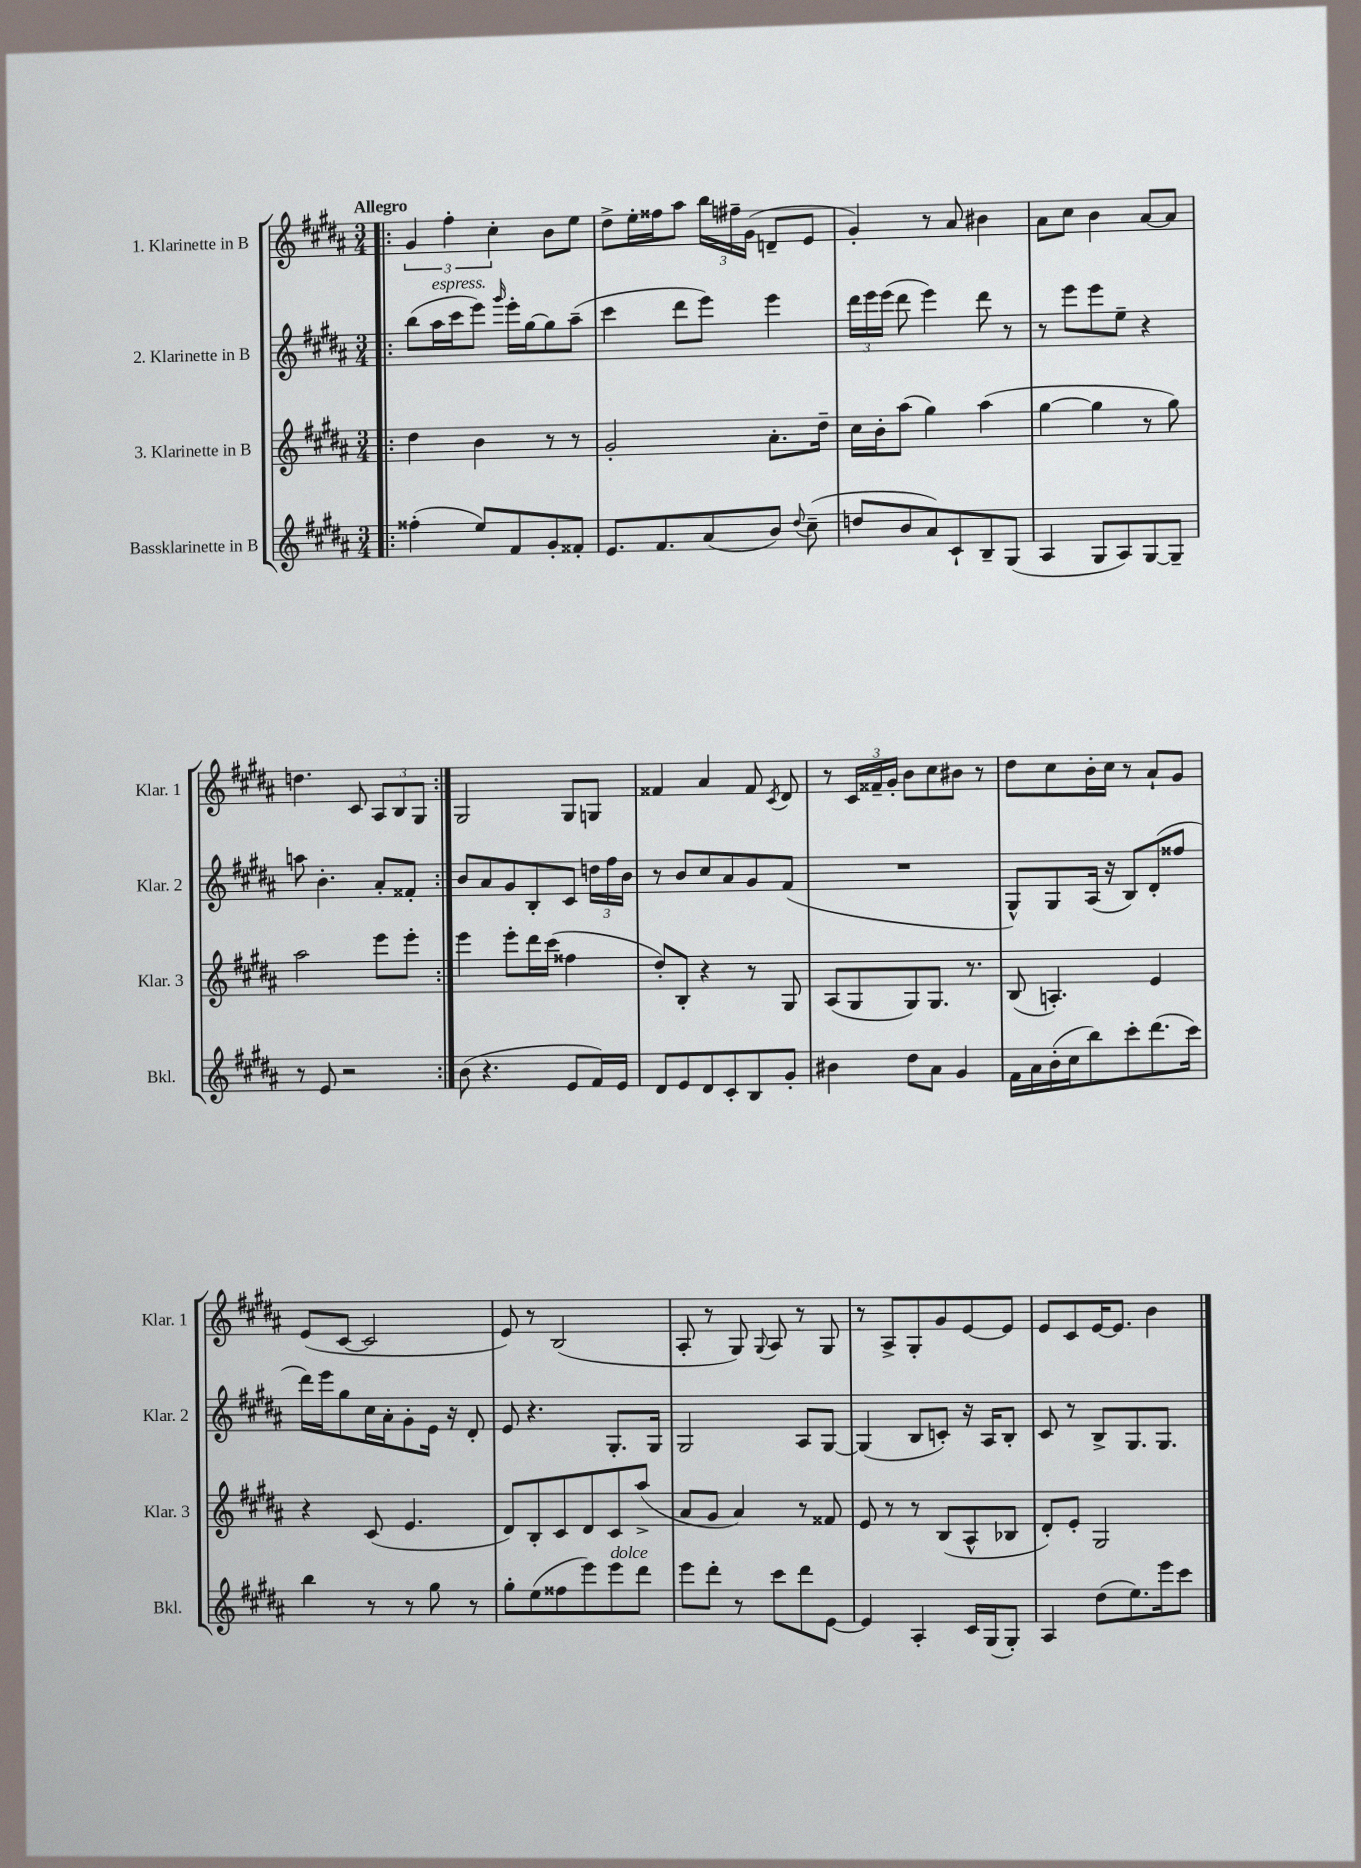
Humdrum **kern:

**kern	**kern	**kern	**kern
*part4	*part3	*part2	*part1
*staff4	*staff3	*staff2	*staff1
*I"Bassklarinette in B	*I"3. Klarinette in B	*I"2. Klarinette in B	*I"1. Klarinette in B
*I'Bkl.	*I'Klar. 3	*I'Klar. 2	*I'Klar. 1
*clefG2	*clefG2	*clefG2	*clefG2
*k[f#c#g#d#a#]	*k[f#c#g#d#a#]	*k[f#c#g#d#a#]	*k[f#c#g#d#a#]
*M3/4	*M3/4	*M3/4	*M3/4
=1!|:	=1!|:	=1!|:	=1!|:
!	!	!	!LO:TX:a:B:t=Allegro
(4ff##X'\	4dd#\	(8bb\L	6g#/
!	!	!LO:TX:a:i:t=espress.	!
.	.	16aa#\L	.
.	.	.	6ff#'\
.	.	16ccc#\J	.
8ee/L)	4b\	8eee\J)	.
.	.	.	6cc#'\
.	.	16qqggg#/	.
8f#/	.	16eee'\LL	.
.	.	[16gg#\J	.
8g#'/	8r	8gg#\]	8b\L
8f##X'/J	8r	(8aa#~\J	8ee\J
=2	=2	=2	=2
8.e/L	2g#'/	4ccc#\	8dd#^\L
.	.	.	16ee'\L
8.f#/	.	.	16ff##X\J
.	.	8ddd#\L	8aa#\J
(8a#/	.	8eee\J)	24bb\LL
.	.	.	24ff#X~\
.	.	.	(24g#\JJ
8b/J)	8.a#'\L	4eee\	8dn~/L
8qqdd#/	.	.	.
(8cc#~\	.	.	8e/J
.	16dd#~\Jk	.	.
=3	=3	=3	=3
8ddn/L	16cc#\LL	24ddd#\LL	4g#'/)
.	.	24eee\	.
.	16b'\J	.	.
.	.	(24eee\JJ	.
8b/	(8aa#\J	8ddd#\	.
8a#/)	4gg#\)	4eee\)	8r
8c#`/	.	.	8a#/
8B~/	(4aa#\	8ddd#\	4b#X\
(8G#/J	.	8r	.
=4	=4	=4	=4
4A#/	[4gg#\	8r	8a#\L
.	.	8eee\L	8cc#\J
8G#/L	4gg#\]	8eee\	4b\
8A#/)	.	8ee~\J	.
[8G#/	8r	4r	[8a#/L
8G#~/J]	8gg#\)	.	8a#/J]
!!LO:LB:g=z
=5	=5	=5	=5
8r	2aa#\	8aan\	4.ddn\
8e/	.	4.b'\	.
2r	.	.	.
.	.	.	8c#/
.	8eee\L	8a#'/L	12A#/L
.	.	.	12B/
.	8eee'\J	8f##X'/J	.
.	.	.	12G#/J
=6:|!	=6:|!	=6:|!	=6:|!
(8b\	4eee\	8b/L	2G#/
4.r	.	8a#/	.
.	8eee'\L	8g#/	.
.	16ddd#\L	8B'/	.
.	(16ccc#\JJ	.	.
8e/L	4ff##X\	8c#/J	8G#/L
16f#/L)	.	24ddn\LL	8Gn/J
.	.	24ff#\	.
16e/JJ	.	.	.
.	.	24b\JJ	.
=7	=7	=7	=7
8d#/L	8dd#'/L)	8r	4f##X/
8e/	8B'/J	8b/L	.
8d#/	4r	8cc#/	4a#/
8c#'/	.	8a#/	.
8B/	8r	8g#/	8f##/
.	.	.	8qc#/
8g#'/J	8G#/	(8f#/J	8d#/
=8	=8	=8	=8
4b#X\	(8A#/L	2.r	8r
.	8G#/	.	24c#/LL
.	.	.	24f##X~/
.	.	.	24g#'/JJ
8dd#\L	8G#/)	.	8b\L
8a#\J	8.G#/J	.	8cc#\
4g#/	.	.	8b#X\J
.	8.r	.	.
.	.	.	8r
=9	=9	=9	=9
16f#\LL	(8B/	8G#^^/L)	8dd#\L
16a#\	.	.	.
(16b'\	4.An'/)	8G#/	8cc#\
16cc#\J	.	.	.
8bb\)	.	(16A#/Jk	16b'\L
.	.	16r	16cc#\JJ
8ccc#'\	.	8B/L)	8r
(8.ddd#\	4e/	(8d#'/	8a#`/L
.	.	8ff##X/J	8g#/J
16ccc#\Jk)	.	.	.
!!LO:LB:g=z
=10	=10	=10	=10
4bb\	4r	16ddd#\LL)	(8e/L
.	.	16eee\J	.
.	.	8gg#\	[8c#/J
8r	(8c#/	16cc#\L	2c#/]
.	.	16a#'\J	.
8r	4.e/	8g#'\	.
8gg#\	.	16e\Jk	.
.	.	16r	.
8r	.	8d#'/	.
=11	=11	=11	=11
8gg#'\L	8d#/L)	8e/	8e/)
(8ee\	8B'/	4.r	8r
8ff##X\	8c#/	.	(2B/
8eee\)	8d#/	.	.
!LO:TX:a:i:t=dolce	!	!	!
8eee\	8c#/	8.G#'/L	.
8ddd#\J	(8aa#^/J	.	.
.	.	16G#/Jk	.
=12	=12	=12	=12
8eee\L	8a#/L	2G#/	8A#'/
8ddd#'\J	8g#/J	.	8r
8r	4a#/)	.	8G#/)
.	.	.	8qqG#/
8ccc#\L	.	.	8A#/
8ddd#\	8r	8A#/L	8r
[8e\J	8f##X/	[8G#/J	8G#/
=13	=13	=13	=13
4e/]	8e/	(4G#/]	8r
.	8r	.	8A#^/L
4A#'/	8r	8B/L	8G#'/
.	(8B/L	8cn'/J)	8g#/
16c#/LL	8A#^^/	16r	[8e/
(16G#/J	.	16A#/KL	.
8G#'/J)	8B-X/J	8B'/J	8e/J]
=14	=14	=14	=14
4A#/	8d#'/L)	8c#/	8e/L
.	8e'/J	8r	8c#/
(8dd#\L	2G#/	8B^/L	[16e/K
.	.	.	8.e/J]
8.ee\)	.	8.G#/	.
.	.	.	4b\
16eee\k	.	8.G#/J	.
8ccc#\J	.	.	.
==	==	==	==
*-	*-	*-	*-
